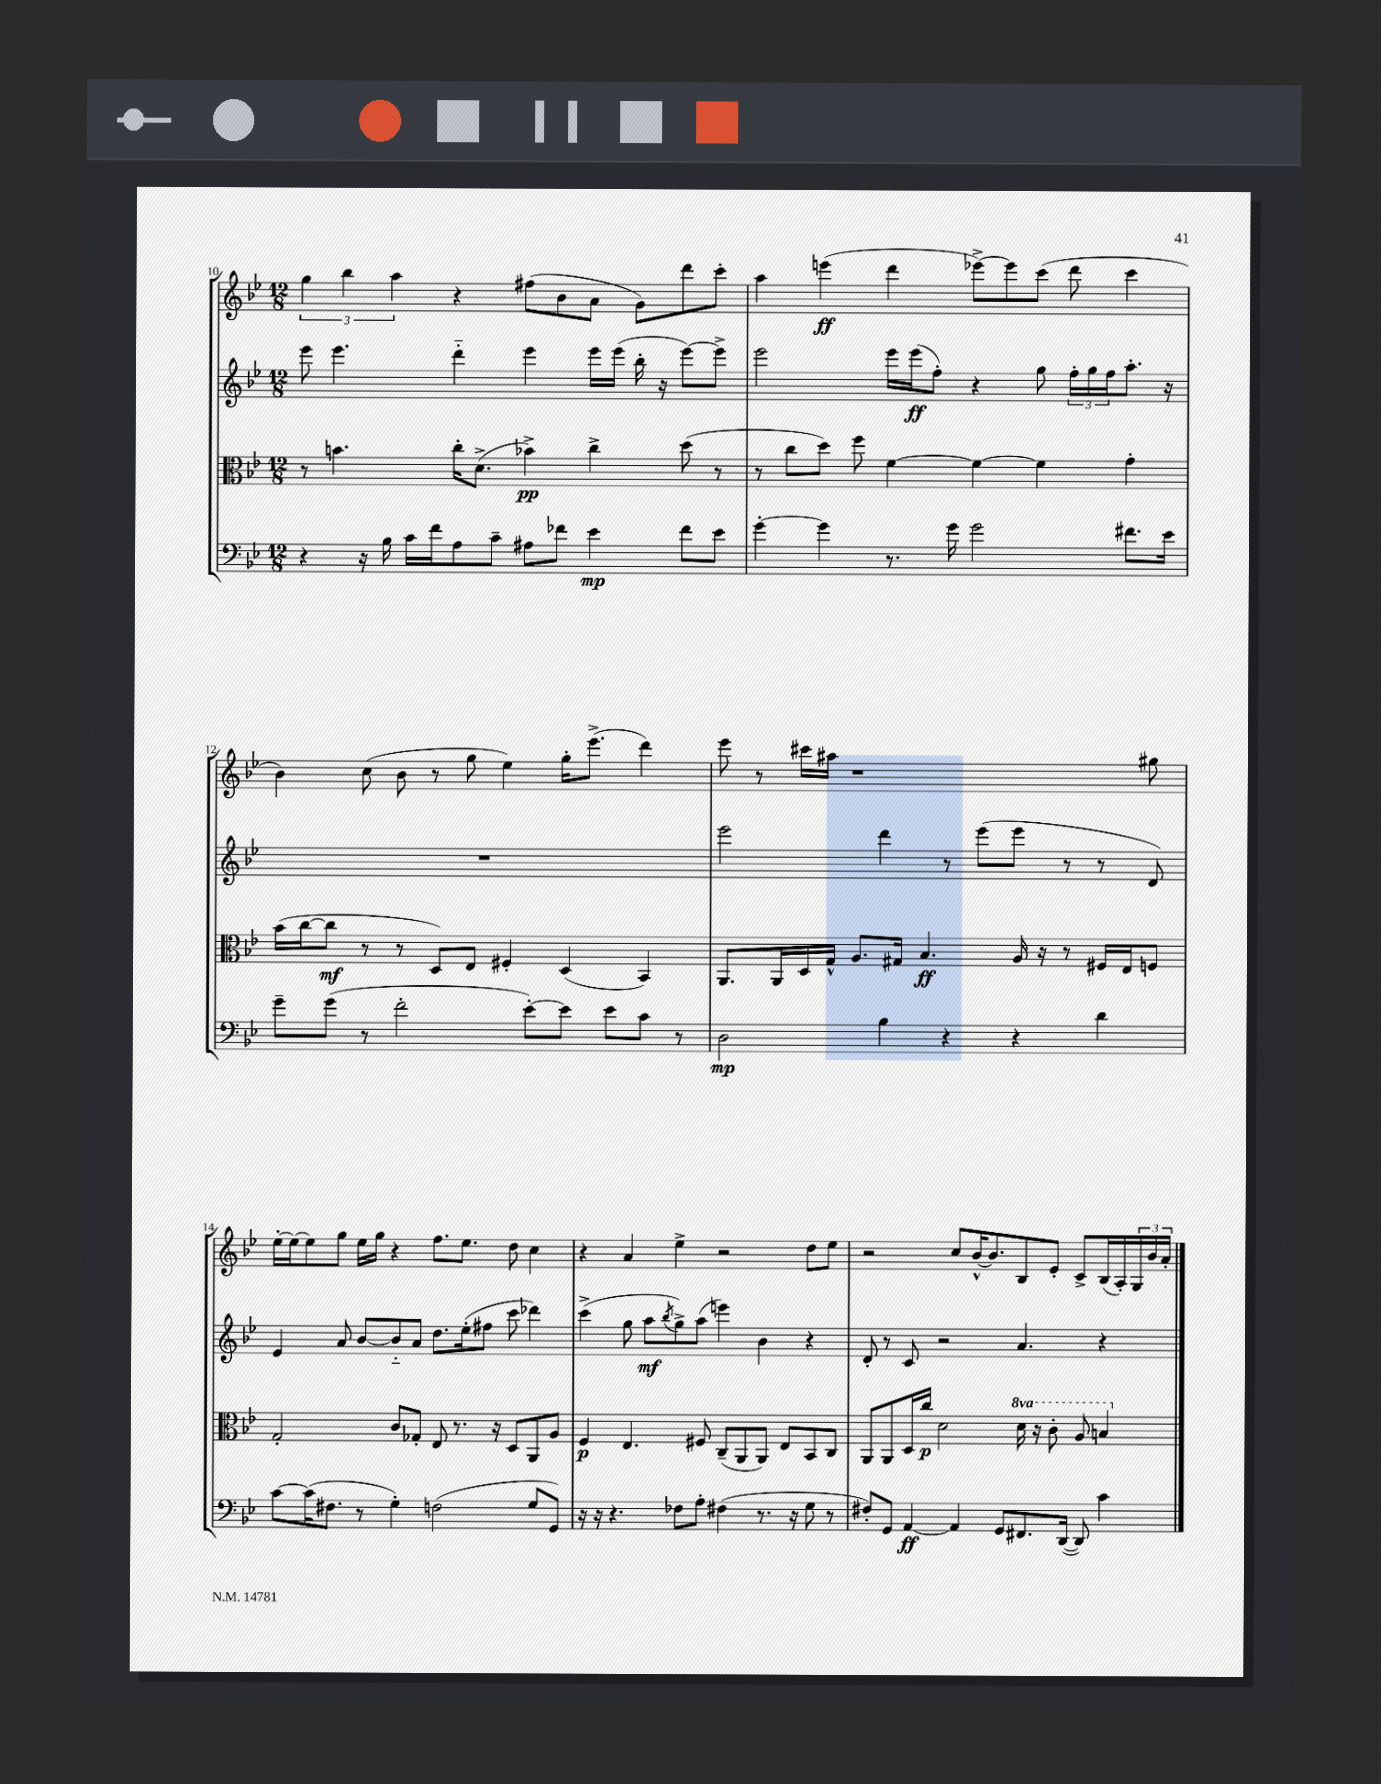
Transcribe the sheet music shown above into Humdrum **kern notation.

**kern	**kern	**kern	**kern
*staff4	*staff3	*staff2	*staff1
*clefF4	*clefC3	*clefG2	*clefG2
*k[b-e-]	*k[b-e-]	*k[b-e-]	*k[b-e-]
*M12/8	*M12/8	*M12/8	*M12/8
4r	8r	8eee-\	6gg\
.	4.b\	4.eee-\	.
.	.	.	6bb-\
16r	.	.	.
16B-\	.	.	.
.	.	.	6aa\
16c\LL	.	.	.
16f\J	.	.	.
8A\	16cc'\LK	4ddd'~\	4r
.	(8.d^\J	.	.
8c~\J	.	.	.
8A#\L	4b-^\)	4eee-\	(8ff#\L
8f-\J	.	.	8b-\
4e-\	4cc^\	16eee-\LL	8a\J
.	.	(16eee-\JJ	.
.	.	16bb-'\	8g\L)
.	.	16r	.
8f-\L	(8dd\	[8eee-\L)	8ddd\
8e-\J	8r	8eee-^\]J	8ccc'\J
=	=	=	=
[4g'\	8r	2eee-\	4aa\
.	8cc\L	.	.
4g\]	8dd\J)	.	(4eee\
.	8ff\	.	.
8.r	[4f\	16eee-\LL	4ddd\
.	.	(16eee-\J	.
.	.	8ff'\J)	.
16g\	.	.	.
2g\	4f\_	4r	[8eee-^\L)
.	.	.	8eee-\]
.	4f\]	8gg\	(8ccc\J
.	.	24ff'\LL	8ddd\
.	.	24gg\	.
.	.	24ff\J	.
8.f#\L	4g'\	8.aa'\J	4ccc\
16e-\Jk	.	16r	.
=	=	=	=
8g~\L	(16b-\LL	1.r	4b-\)
.	[16cc\J	.	.
(8g\J	8cc\]J	.	.
8r	8r	.	(8cc\
2f'\	8r	.	8b-\
.	8D/L)	.	8r
.	8E-/J	.	8gg\
.	4F#'/	.	4ee-\)
[8e-'\L)	.	.	.
8e-\]J	(4D/	.	16gg'\LK
.	.	.	(8.eee-^\J
8e-\L	.	.	.
8c\J	4BB-/)	.	4ddd\)
8r	.	.	.
=	=	=	=
2D\	8.AA/L	2eee-\	8eee-\
.	.	.	8r
.	16AA/L	.	.
.	16D/	.	16ccc#\LL
.	16G^^/JJ	.	16aa#\JJ
.	8.A/L	.	1r
4B-\	.	4ddd\	.
.	16G#/Jk	.	.
.	4.B-/	.	.
4r	.	8r	.
.	.	(8eee-\L	.
4r	16A/	8eee-\J	.
.	16r	.	.
.	8r	8r	.
4d\	16F#/LL	8r	.
.	16E-/J	.	.
.	8F/J	8d/)	8gg#\
=	=	=	=
[8c\L	2G'/	4e-/	[16ee-'\LL
.	.	.	16ee-\_J
(16c\]K	.	.	8ee-\]
8.F#\J	.	.	.
.	.	8a/	8gg\J
8r	.	[8b-/L	16ee-\LL
.	.	.	16gg\JJ
4G'\)	8c/L	8b-'~/]	4r
.	8G-'/J	8a/J	.
(2F\	8E-/	8.dd\L	8.ff\L
.	8.r	.	.
.	.	(16ee-'\k	8.ee-\J
.	.	8ff#\J	.
.	16r	.	.
.	8D/L	8ccc\	8dd\
8G/L	8AA/	4ddd-\)	4cc\
8GG/J)	8A/J	.	.
=	=	=	=
16r	4F/	(4ccc^\	4r
16r	.	.	.
4.r	.	.	.
.	4.E-/	8gg\	4a/
.	.	8aa\L	.
.	.	8qbb-/	.
8F-\L	.	8gg^\)	4ee-^\
8A'\J	8F#/	(8aa\J	.
(4F#\	(8C~/L	4eee\)	2r
.	8AA/	.	.
8.r	8AA/J)	4b-\	.
.	8E-/L	.	.
16r	.	.	.
8G\	8BB-/	4r	8dd\L
8r	8C/J	.	8ee-\J
=	=	=	=
8F#'/L)	8AA/L	8d'/	2r
8GG/J	8AA/	8r	.
[4AA/	16D/L	8c/	.
.	16cc/JJ	.	.
.	2d\	2r	.
4AA/]	.	.	8cc/L
.	.	.	[16b-^^/K
.	.	.	8.b-/]
8GG/L	.	.	.
8.FF#/	16dd\	4.a/	8B-/
.	16r	.	.
.	8cc'\	.	8e-'/J
([16DD/Jk	.	.	.
8DD/])	8a/	.	8c^/L
4c\	4b/	4r	(16B-/L
.	.	.	16A'/)
.	.	.	24G/
.	.	.	24b-/
.	.	.	24a'/JJ
==	==	==	==
*-	*-	*-	*-
